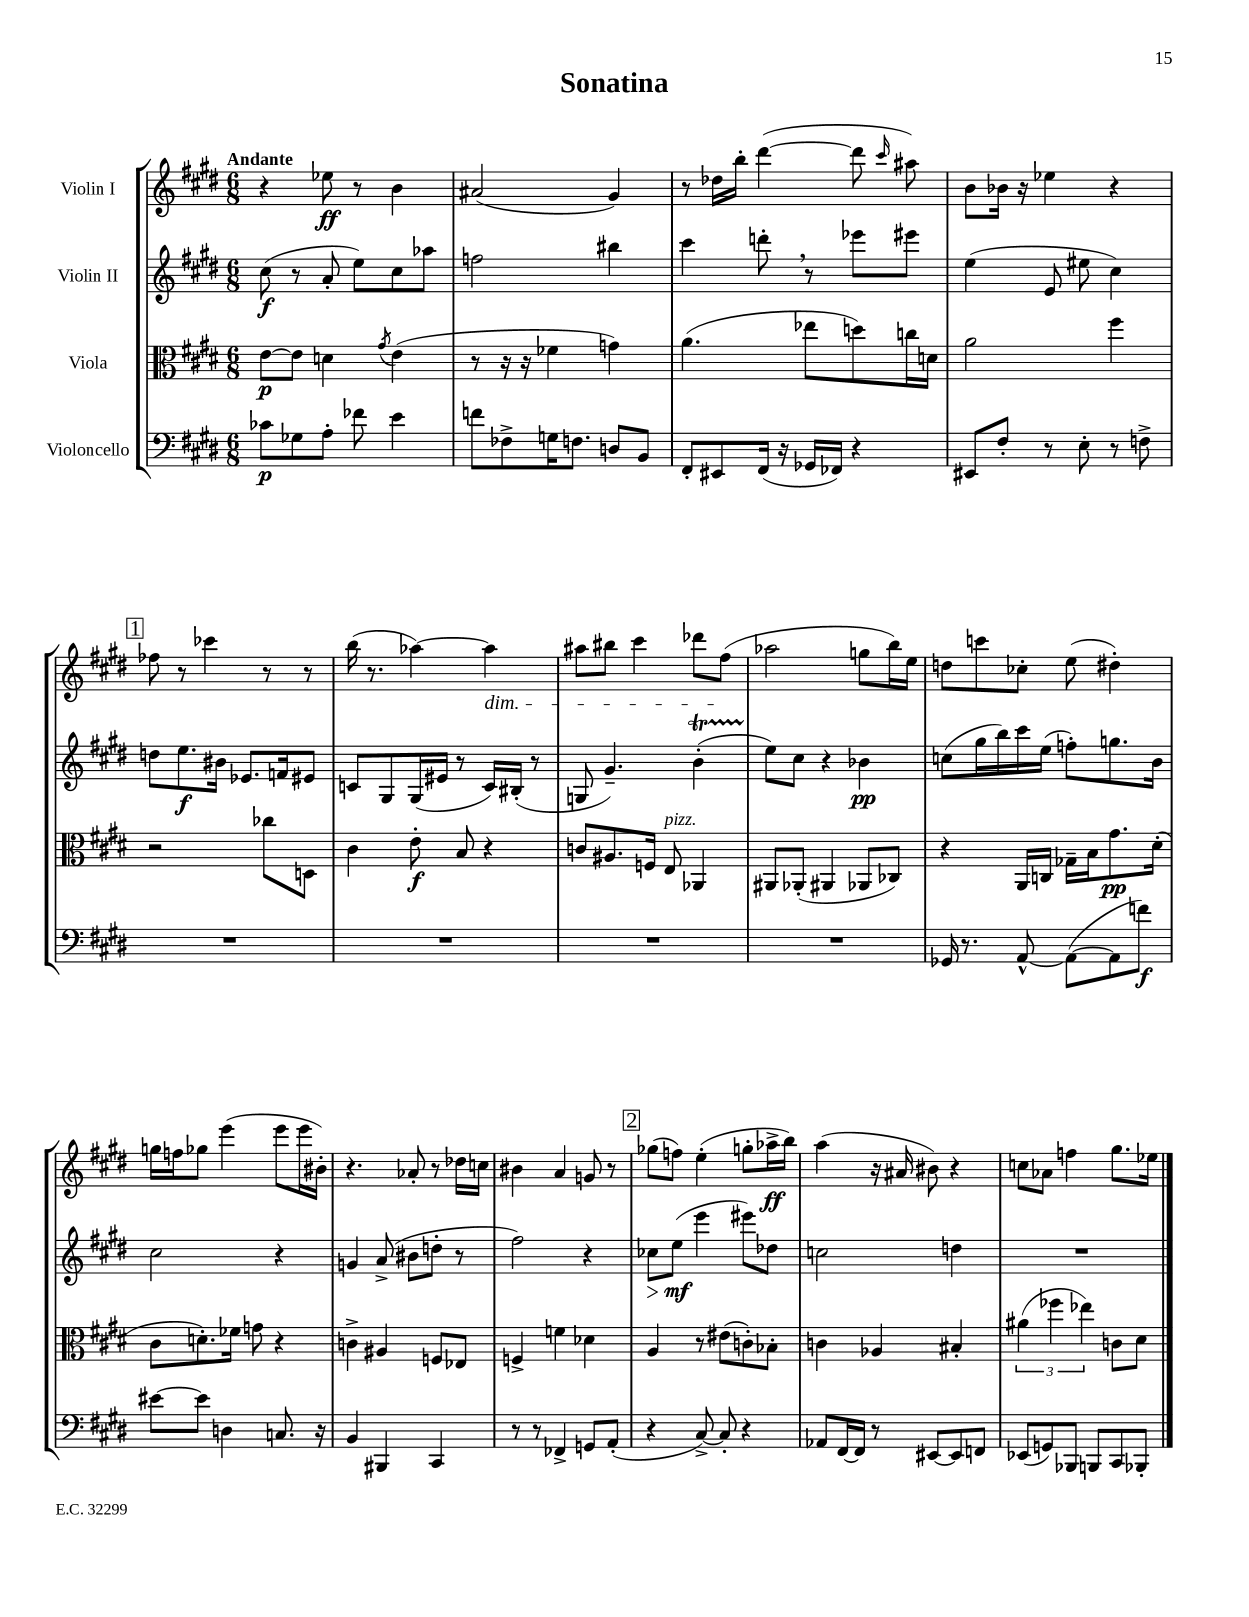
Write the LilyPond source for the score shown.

\header { title = "Sonatina" }
<<
\new StaffGroup <<
\new Staff = "s0" \with { instrumentName = "Violin I" } {
    \clef treble \key e \major \numericTimeSignature \time 6/8 \tempo "Andante"
    \autoBeamOff r4 ees''8\ff r8 b'4 |
    ais'2( gis'4) |
    r8 des''16[ b''16]-. dis'''4~( dis'''8 \grace { cis'''16 } ais''8) |
    b'8[ bes'16] r16 ees''4 r4 |
    \mark \markup { \box "1" } fes''8 r8 ces'''4 r8 r8 |
    b''16( r8. aes''4~) aes''4\dim |
    ais''8[ bis''8] cis'''4 des'''8[ fis''8]\!( |
    aes''2 g''8[ b''16) e''16] |
    d''8[ c'''8 ces''8]-. e''8( dis''4-.) |
    g''16[ f''16 ges''8] e'''4( e'''8[ e'''16 bis'16]-.) |
    r4. aes'8-. r8 des''16[ c''16] |
    bis'4 a'4 g'8 r8 |
    \mark \markup { \box "2" } ges''8[( f''8]) e''4-.( g''8[-. aes''16->\ff b''16]) |
    a''4( r16 ais'16 bis'8) r4 |
    c''8[ aes'8] f''4 gis''8.[ ees''16] \bar "|." |
}
\new Staff = "s1" \with { instrumentName = "Violin II" } {
    \clef treble \key e \major \numericTimeSignature \time 6/8
    \autoBeamOff cis''8\f( r8 a'8-. e''8[) cis''8 aes''8] |
    f''2 bis''4 |
    cis'''4 d'''8-. \breathe r8 ees'''8[ eis'''8] |
    e''4( e'8 eis''8 cis''4) |
    \mark \markup { \box "1" } d''8[ e''8.\f bis'16] ees'8.[ f'16 eis'8] |
    c'8[ gis8 gis16( eis'16] r8 c'16[) bis16]-.( r8 |
    g8 gis'4.--) b'4-.\startTrillSpan( |
    e''8[\stopTrillSpan) cis''8] r4 bes'4\pp |
    c''8[( gis''16 b''16) cis'''16 e''16]( f''8[-.) g''8. b'16] |
    cis''2 r4 |
    g'4 a'8->( bis'8[ d''8]-. r8 |
    fis''2) r4 |
    \mark \markup { \box "2" } ces''8[\> e''8]\mf\!( e'''4 eis'''8[) des''8] |
    c''2 d''4 |
    R2. \bar "|." |
}
\new Staff = "s2" \with { instrumentName = "Viola" } {
    \clef alto \key e \major \numericTimeSignature \time 6/8
    \autoBeamOff e'8[~\p e'8] d'4 \acciaccatura { gis'8 } e'4( |
    r8 r16 r16 fes'4 g'4) |
    a'4.( ees''8[ d''8) c''16 d'16] |
    a'2 fis''4 |
    \mark \markup { \box "1" } r2 ces''8[ d8] |
    cis'4 e'8-.\f b8 r4 |
    c'8[ ais8. f16] e8^\markup { \italic "pizz." } aes,4 |
    ais,8[ aes,8]-.( ais,4 aes,8[ ces8]) |
    r4 a,16[ c16] ges16[-- b16 gis'8.\pp dis'16]-.( |
    cis'8[ d'8.-.) fes'16] g'8 r4 |
    c'4-> ais4 f8[ ees8] |
    f4-> f'4 des'4 |
    \mark \markup { \box "2" } a4 r8 eis'8[( c'8-.) bes8]-. |
    c'4 aes4 bis4-. |
    \tuplet 3/2 { ais'4( fes''4 ees''4) } c'8[ dis'8] \bar "|." |
}
\new Staff = "s3" \with { instrumentName = "Violoncello" } {
    \clef bass \key e \major \numericTimeSignature \time 6/8
    \autoBeamOff ces'8[\p ges8 a8]-. fes'8 e'4 |
    f'8[ fes8-> g16 f8.] d8[ b,8] |
    fis,8[-. eis,8 fis,16]( r16 ges,16[ fes,16]) r4 |
    eis,8[ fis8]-. r8 e8-. r8 f8-> |
    \mark \markup { \box "1" } R2. |
    R2. |
    R2. |
    R2. |
    ges,16 r8. a,8~-^ a,8[~( a,8 f'8]\f) |
    eis'8[~ eis'8] d4 c8. r16 |
    b,4 bis,,4 cis,4 |
    r8 r8 fes,4-> g,8[ a,8]-.( |
    \mark \markup { \box "2" } r4 cis8~->) cis8-. r4 |
    aes,8[ fis,16~ fis,16] r8 eis,8[~ eis,8 f,8] |
    ees,8[( g,8) bes,,8] b,,8[ cis,8 bes,,8]-. \bar "|." |
}
>>
>>
\layout { \context { \Score \remove "Bar_number_engraver" } }
